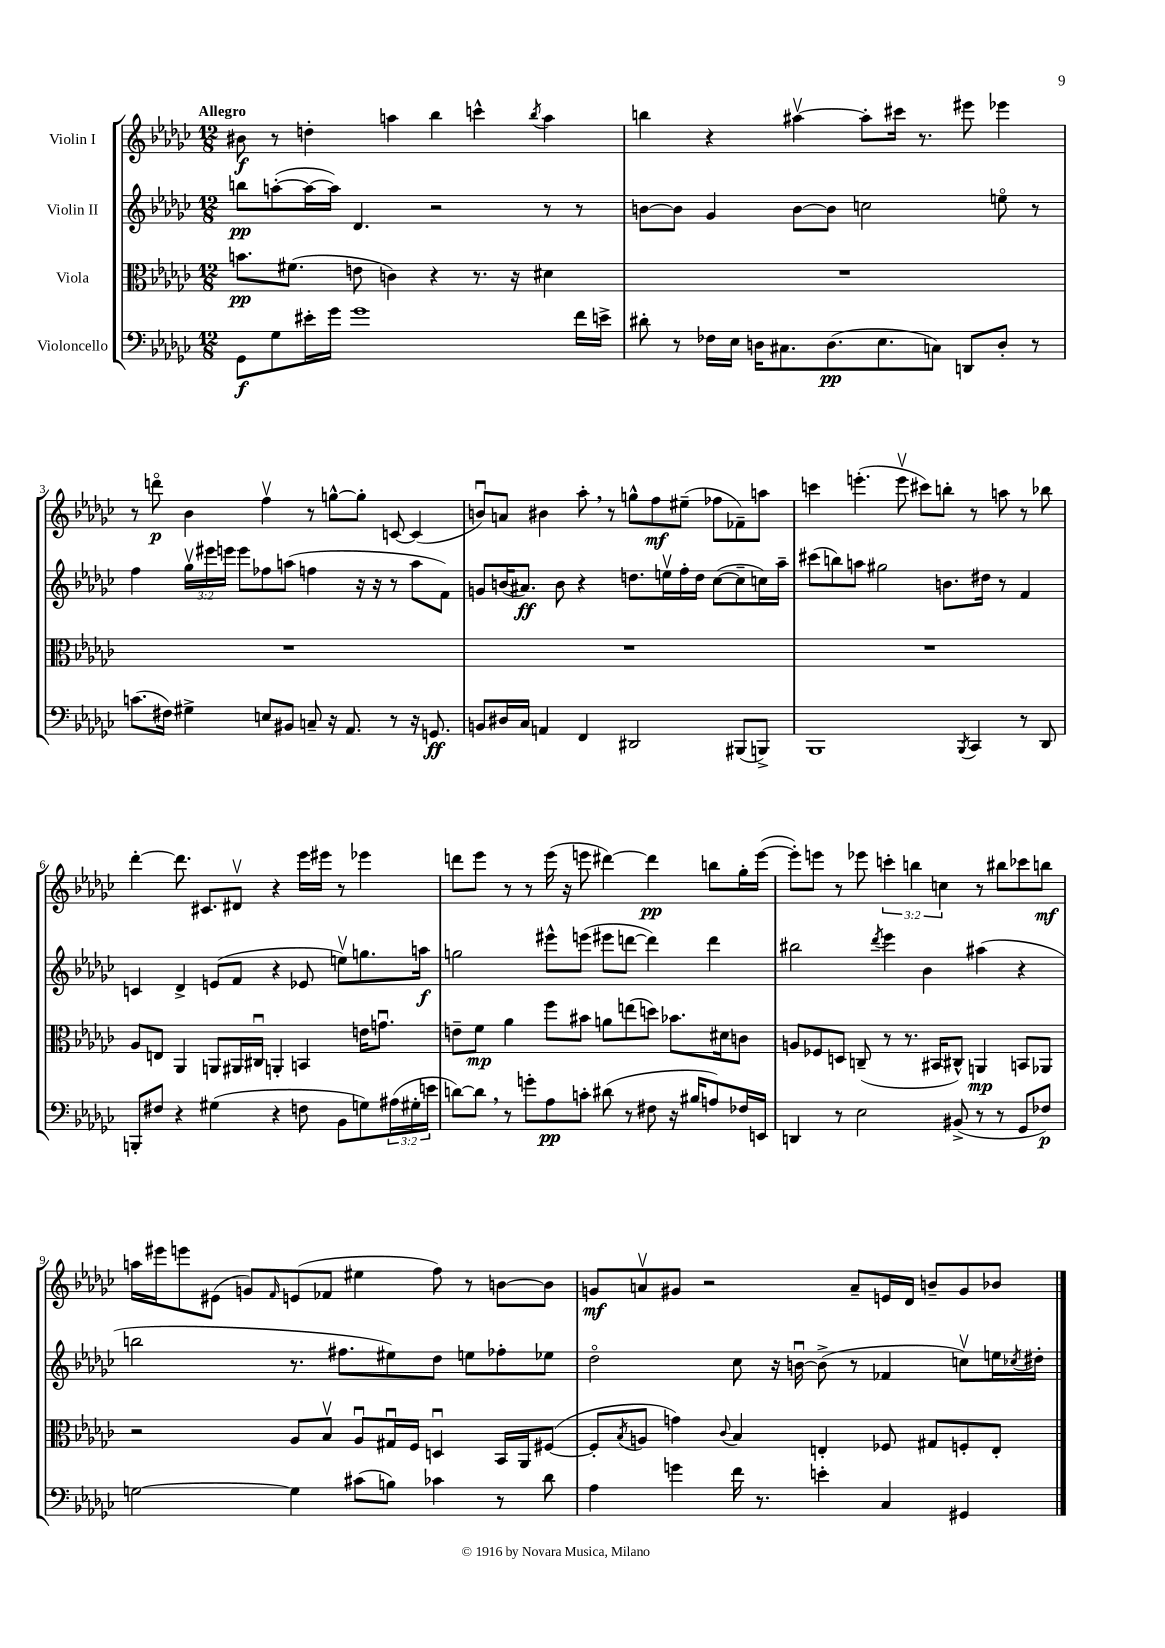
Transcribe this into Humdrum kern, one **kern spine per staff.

**kern	**kern	**kern	**kern
*staff4	*staff3	*staff2	*staff1
*clefF4	*clefC3	*clefG2	*clefG2
*k[b-e-a-d-g-c-]	*k[b-e-a-d-g-c-]	*k[b-e-a-d-g-c-]	*k[b-e-a-d-g-c-]
*M12/8	*M12/8	*M12/8	*M12/8
8GG-	8.b	8bb	8b#
8G-	.	([8aa'	8r
.	(8.f#	.	.
16e#'	.	16aa_	4dd'
16g-	.	16aa])	.
1g-	8e	4.d-	.
.	4c)	.	4aa
.	4r	2r	4bb-
.	8.r	.	4ccc^^
.	16r	.	.
.	.	.	8qbb-
.	4d#	8r	4aa
16f	.	8r	.
16e^	.	.	.
=	=	=	=
8d#'	1.r	[8b	4bb
8r	.	8b]	.
16F-	.	4g-	4r
16E-	.	.	.
16D	.	.	.
8.C#	.	.	.
.	.	[8b	[4aa#v
(8.D	.	8b]	.
.	.	2cc	8aa#']
8.E-	.	.	.
.	.	.	16ccc#
.	.	.	8.r
8C)	.	.	.
8DD	.	.	8eee#
8D'	.	8eeo	4eee-
8r	.	8r	.
=	=	=	=
(8.c	1.r	4ff	8r
.	.	.	8dddo
16F#)	.	.	.
4G#^	.	24gg-v	4b-
.	.	24eee#	.
.	.	24eee	.
.	.	8eee	.
8E	.	8ff-	4ffv
8BB#	.	(8aa	.
8C~	.	4ff	8r
16r	.	.	[8gg^^
8.AA-	.	.	.
.	.	16r	8gg']
.	.	16r	.
8r	.	8r	[8c
16r	.	8aa	(4c]
8.GG	.	.	.
.	.	8f)	.
=	=	=	=
8BB	1.r	8g	8bu)
16D#	.	(16b	8a
16C-	.	8.a#)	.
4AA	.	.	4b#
.	.	8b	.
4FF	.	4r	8aa-'
.	.	.	8r
2DD#	.	8.dd	8gg^^
.	.	.	8ff
.	.	16eev	.
.	.	16ff'	(8ee#~
.	.	16dd	.
.	.	([8cc-	8ff-
(8BBB#	.	8cc-~]	8f-~)
8BBB^)	.	16cc)	8aa
.	.	16aa-~	.
=	=	=	=
1BBB-	1.r	(8ccc#	4ccc
.	.	8bb)	.
.	.	8aa	(4.eee'
.	.	2gg#	.
.	.	.	8eeev
.	.	.	8ccc#)
.	.	8.b	8bb'
8qBBB-	.	.	.
4CC-	.	.	8r
.	.	16dd#	.
.	.	8r	8aa
8r	.	4f	8r
8DD-	.	.	8bb-
=	=	=	=
8BBB'	8A-	4c	[4ddd-'
8F#	8E	.	.
4r	4AA-	4d-^	8.ddd-]
.	.	.	8.c#
(4G#	8AA	(8e	.
.	16AA#	8f	8d#v
.	16C#u	.	.
4r	4AA'	4r	4r
8F	4BB	8e-	16eee-
.	.	.	16eee#
8BB-	.	8eev)	8r
8G)	16e	8.gg	4eee-
.	8.gu	.	.
(24A#	.	.	.
24G#'	.	.	.
.	.	16aa	.
24e	.	.	.
=	=	=	=
[8d)	8e~	2gg	8ddd
8d]	8f	.	8eee-
8r	4a-	.	8r
8g'	.	.	8r
8A-	8ff	8eee#^^	(16eee-
.	.	.	16r
8c'	8b#	(8eee	8eee
(8d#	8a	8eee#	[4ddd#)
8r	(8ee	[8ddd	.
8F#	8dd)	4ddd])	4ddd#]
16r	8.b-	.	.
16B#	.	.	.
8A)	.	4ddd	8bb
.	16d#	.	.
16F-	8c	.	16gg-'
16EE	.	.	([16eee
=	=	=	=
4DD	8A	2bb#	8eee'])
.	8F-	.	8eee
8r	8D	.	8r
2E-	(8C~	.	8eee-
.	.	8qddd-	.
.	8r	4eee-	6ccc'
.	8.r	.	.
.	.	.	6bb
.	.	4b-	.
.	16BB#	.	.
.	.	.	6cc
(8BB#^	8C#^^)	.	.
8r	4AA	(4aa#	8r
8r	.	.	8bb#
8GG-	8BB	4r	8ccc-
8F-)	8AA-	.	8bb
=	=	=	=
[2G	2r	2bb	16aa
.	.	.	16eee#
.	.	.	8eee
.	.	.	(8e#
.	.	.	8g)
.	.	.	16qqf
4G]	8A-	8.r	(8e
.	8B-v	.	8f-
.	.	8.ff#	.
(8c#	8A-u	.	4ee#
8B)	16G#u	8ee#)	.
.	16F	.	.
4c-	4Du	8dd-	8ff)
.	.	8ee	8r
8r	16BB-	8ff-'	[8b
.	16AA-	.	.
8d-	([8F#	8ee-	8b]
=	=	=	=
4A-	8F#']	2dd-o	8g
.	8qB-	.	.
.	8A	.	8av
4g	4g)	.	8g#
.	.	.	2r
.	8qqc-	.	.
16f	4B-	8cc-	.
8.r	.	.	.
.	.	16r	.
.	.	[16bu	.
4e'	4E'	(8b^]	.
.	.	8r	8a~
4C-	8F-	4f-	16e
.	.	.	16d-
.	8G#	.	8b~
4GG#	8F'	8ccv)	8g#
.	8E'	16ee	8b-
.	.	8qcc-	.
.	.	16dd#'	.
==	==	==	==
*-	*-	*-	*-
